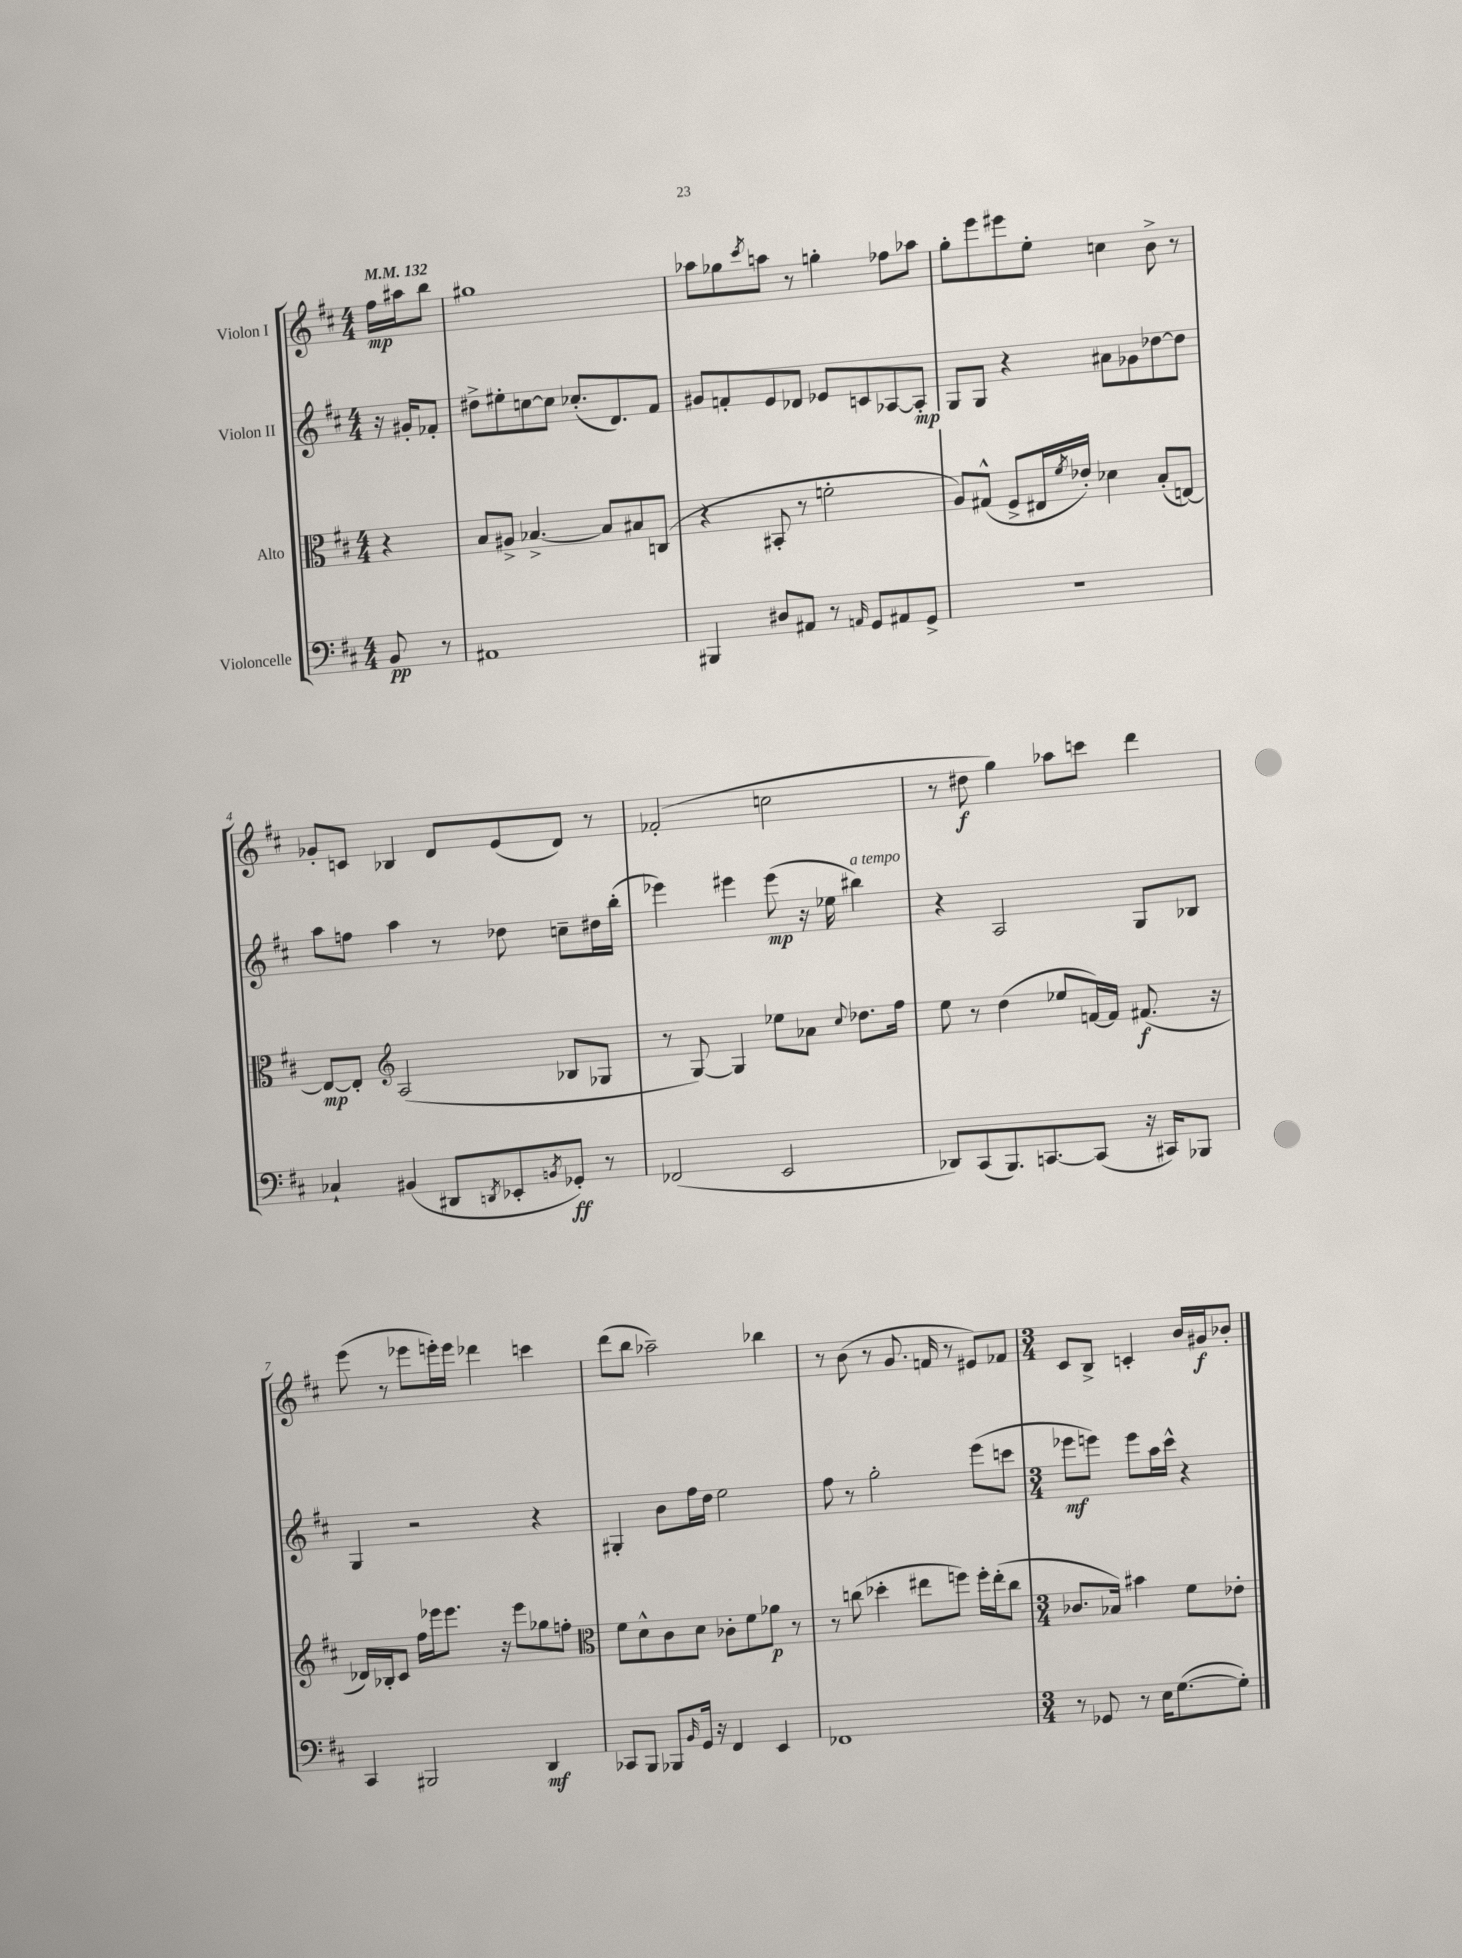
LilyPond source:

<<
\new StaffGroup <<
\new Staff = "s0" \with { instrumentName = "Violon I" } {
    \clef treble \key d \major \numericTimeSignature \time 4/4 \partial 4 \tempo 4 = 132
    fis''16\mp ais''16 b''8 |
    gis''1 |
    aes''8 ges''8 \acciaccatura { cis'''8 } a''8 r8 g''4-. fes''8 aes''8 |
    g''8-. e'''8 eis'''8 e''8-. c''4 b'8-> r8 |
    ges'8-. c'8 bes4 d'8 e'8( d'8) r8 |
    fes'2-.( c''2 |
    r8 dis''8\f g''4) aes''8 c'''8 d'''4 |
    e'''8( r8 ees'''8 e'''16-.) e'''16 des'''4 c'''4 |
    d'''8( b''8 aes''2--) bes''4 |
    r8 b'8( r8 g'8. f'16 r8 eis'8) fes'8 |
    \numericTimeSignature \time 3/4 cis'8 b8-> c'4-. b'16 gis'16\f bes'8-. \bar "|." |
}
\new Staff = "s1" \with { instrumentName = "Violon II" } {
    \clef treble \key d \major \numericTimeSignature \time 4/4 \partial 4
    r16 gis'16-. fes'8-. |
    dis''8-> eis''8-. c''8~ c''8 ces''8.-.( d'8.) fis'8 |
    gis'8 f'8-. e'8 des'8 ees'8 c'8 aes8~ aes8-.\mp |
    g8 g8 r4 ais'8 ges'8 des''8~ des''8 |
    a''8 f''8 a''4 r8 des''8 c''8-- dis''16 b''16-.( |
    ees'''4) eis'''4 eis'''8\mp( r16 ees''16 bis''4^\markup { \italic "a tempo" }) |
    r4 a2 g8 bes8 |
    g4 r2 r4 |
    gis4-. b'8 fis''16 d''16 e''2 |
    fis''8 r8 g''2-. e'''8( c'''8 |
    \numericTimeSignature \time 3/4 ees'''8\mf e'''8) e'''8 a''16 cis'''16-^ r4 \bar "|." |
}
\new Staff = "s2" \with { instrumentName = "Alto" } {
    \clef alto \key d \major \numericTimeSignature \time 4/4 \partial 4
    r4 |
    b8 ais8-> bes4.~-> bes8 bis8 c8( |
    r4 bis,8-. r8 f'2-. |
    a8) gis8-^( fis8-> eis16 \acciaccatura { fis'8 } ees'16-.) des'4 b8-.( e8~) |
    e8~\mp e8-. \clef treble a2( bes8 ges8 |
    r8 g8~) g4 ees''8 aes'8 \appoggiatura { cis''8 } des''8. fis''16 |
    e''8 r8 d''4( ees''8 f'16~) f'16 fis'8.\f( r16 |
    des'16) bes16-. cis'8 fis''16 ees'''16 ees'''8. r16 ees'''8 ges''8 f''8-. |
    \clef alto fis'8 d'8-^ cis'8 d'8 ces'8-. fis'8 aes'8\p r8 |
    r8 c''8( des''4-. eis''8 f''8) f''16-. eis''16-.( c''8 |
    \numericTimeSignature \time 3/4 ces'8. bes16) bis'4 fis'8 ees'8-. \bar "|." |
}
\new Staff = "s3" \with { instrumentName = "Violoncelle" } {
    \clef bass \key d \major \numericTimeSignature \time 4/4 \partial 4
    b,8\pp r8 |
    ais,1 |
    bis,,4 dis8 ais,8 r8 \grace { a,16 } g,8 ais,8 g,8-> |
    R1 |
    ces4-! bis,4( dis,8 \acciaccatura { d,8 } ees,8-. \acciaccatura { b,8 } ges,8-.\ff) r8 |
    fes,2( e,2 |
    des,8) cis,8( b,,8.) c,8.~ c,8( r16 cis,16) bes,,8 |
    cis,4 bis,,2 d,4\mf |
    ces,8 b,,8 bes,,8 \grace { b,16 } g,16 r16 fis,4 e,4 |
    fes,1 |
    \numericTimeSignature \time 3/4 r8 ges,8 r8 e16 g8.~( g8-.) \bar "|." |
}
>>
>>
